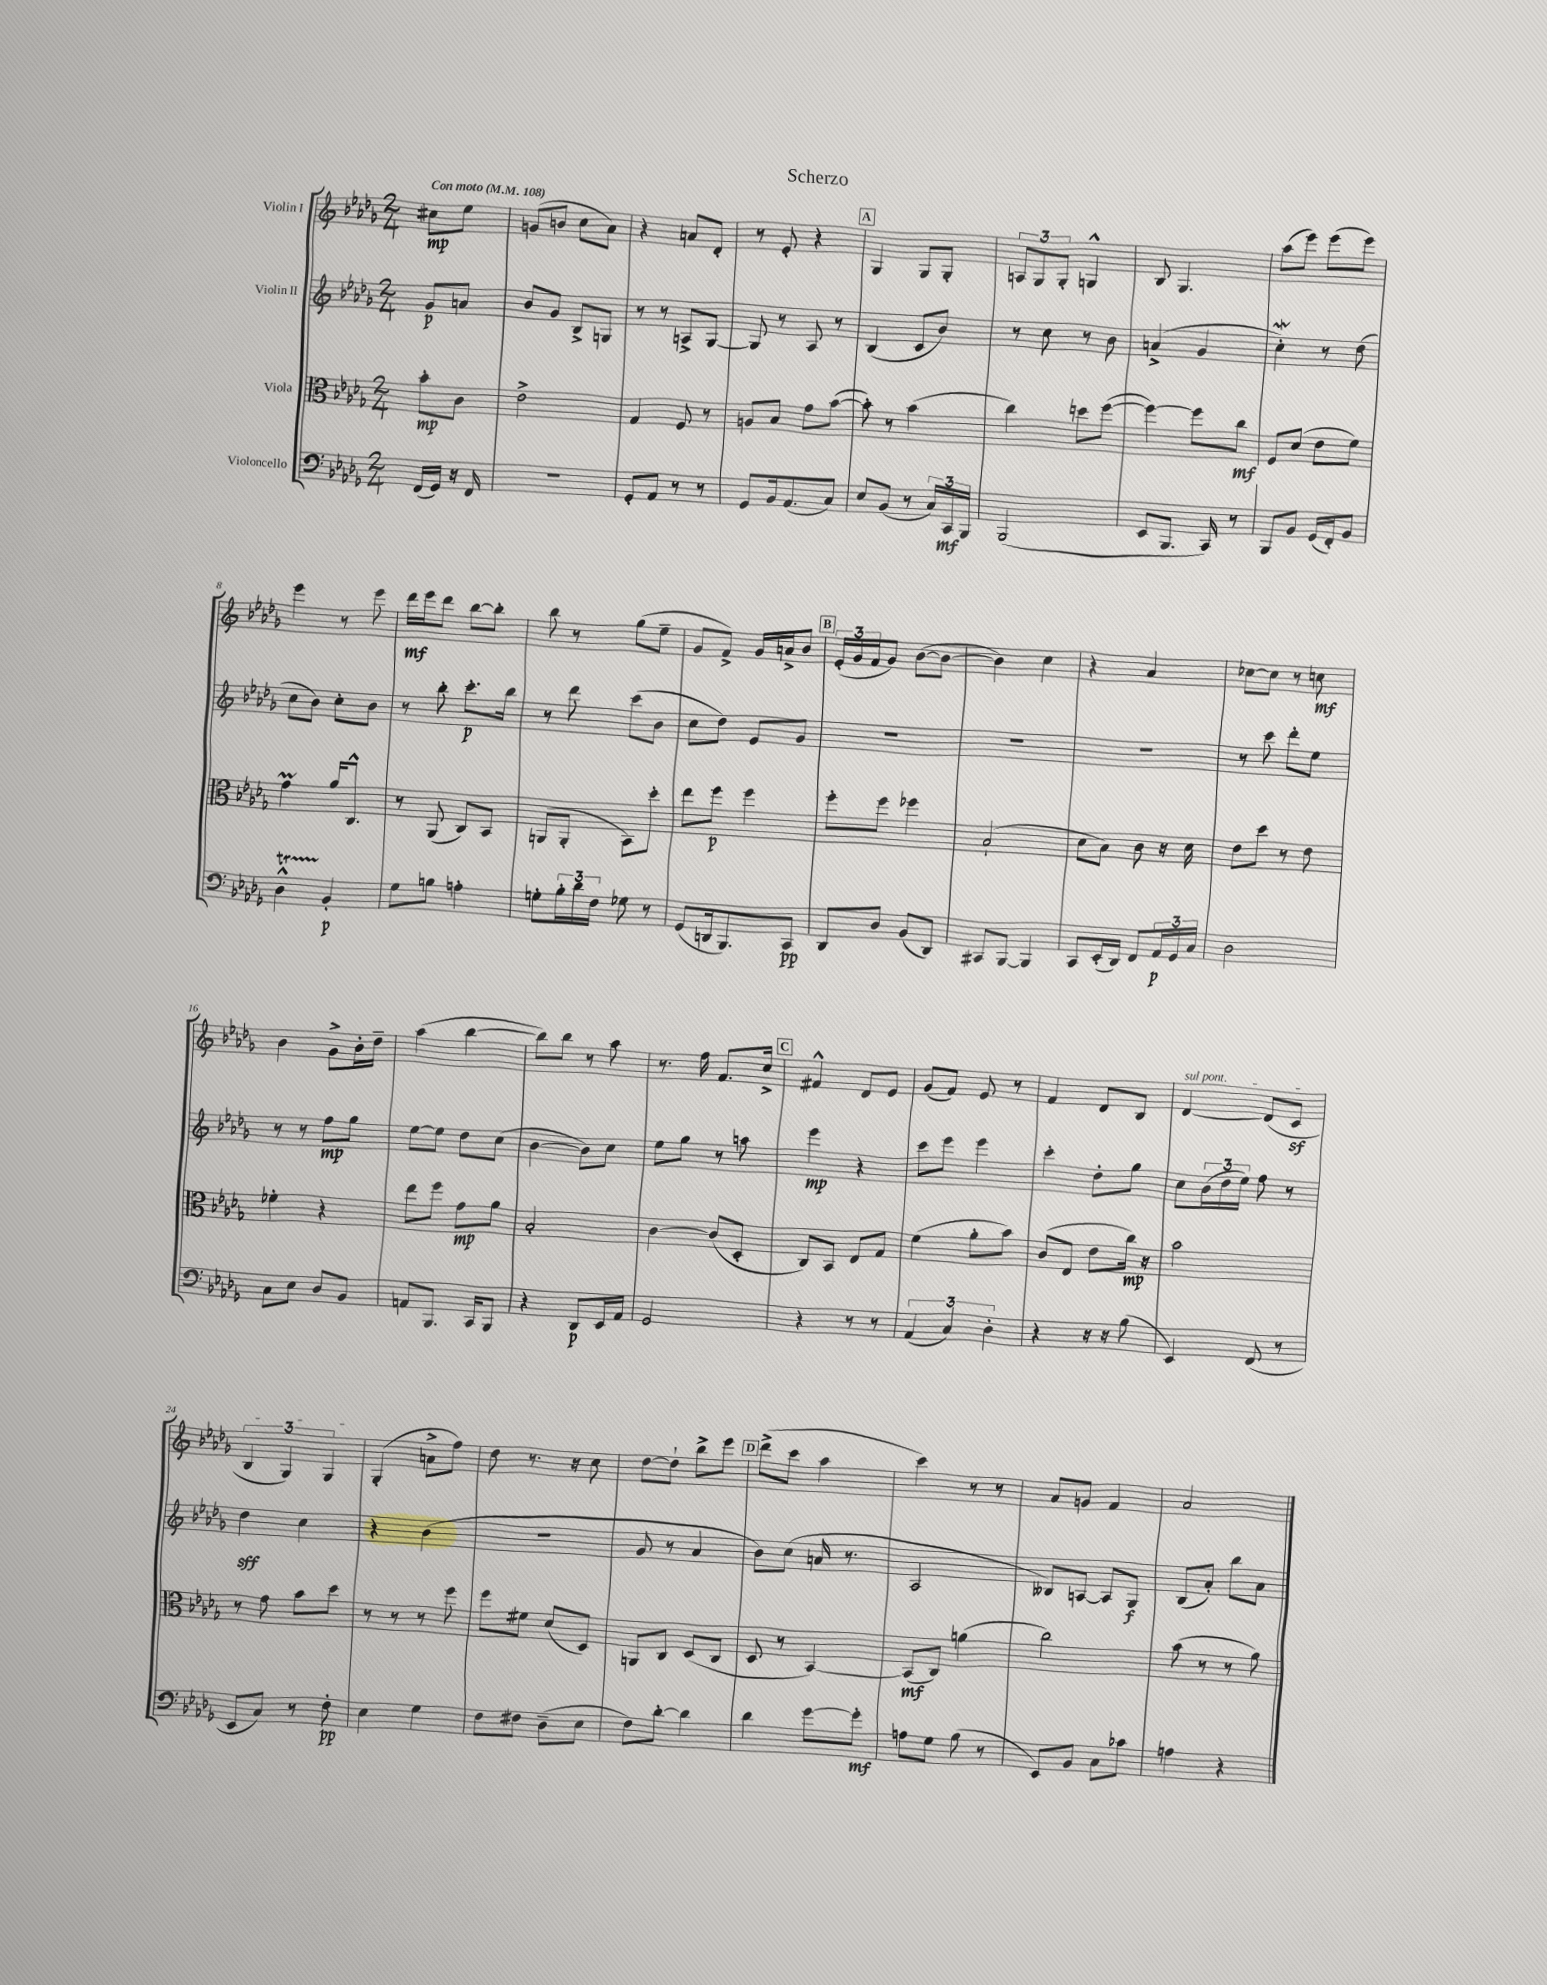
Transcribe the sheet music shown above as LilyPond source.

\header { title = "Scherzo" }
<<
\new StaffGroup <<
\new Staff = "s0" \with { instrumentName = "Violin I" } {
    \clef treble \key des \major \numericTimeSignature \time 2/4 \partial 4 \tempo "Con moto" 4 = 108
    cis''8\mp ees''8 |
    g'8( b'8 c''8 aes'8) |
    r4 a'8 des'8-. |
    r8 ees'8-. r4 |
    \mark \markup { \box "A" } ges4 ges8 ges8-. |
    \tuplet 3/2 { a8 ges8 ges8-. } g4-^ |
    bes8 ges4. |
    aes''8( ees'''8) ees'''8( ees'''8) |
    ees'''4 r8 ees'''8 |
    des'''16\mf ees'''16 des'''8 bes''8~ bes''8-. |
    bes''8 r8 ges''8( ees''8-- |
    ges'8 f'8->) ges'16 a'16-> bes'8 |
    \mark \markup { \box "B" } \tuplet 3/2 { ees'16-.( ges'16 f'16 } ges'8) bes'8~( bes'8~ |
    bes'4) c''4 |
    r4 aes'4 |
    ces''8~ ces''8 r8 c''8\mf |
    bes'4 ges'8-> bes'16-. des''16-- |
    aes''4( bes''4~ |
    bes''8) bes''8 r8 aes''8 |
    r8. f''16 f'8. c''16-> |
    \mark \markup { \box "C" } fis'4-^ des'8 ees'8 |
    ges'8( f'8) ees'8 r8 |
    f'4 des'8 bes8 |
    \once \override TextSpanner.bound-details.left.text = \markup { \italic "sul pont." } des'4~\startTextSpan des'8( c'8\sf |
    \tuplet 3/2 { bes4 ges4) ges4\stopTextSpan } |
    ges4-.( a'8-> f''8) |
    des''8 r8. r16 c''8 |
    des''8~ des''8-! bes''8-> ees'''8 |
    \mark \markup { \box "D" } des'''8->( c'''8 aes''4 |
    c'''4) r8 r8 |
    aes'8 g'8 f'4 |
    aes'2 \bar "|." |
}
\new Staff = "s1" \with { instrumentName = "Violin II" } {
    \clef treble \key des \major \numericTimeSignature \time 2/4 \partial 4
    ges'8\p a'8 |
    bes'8 ges'8 bes8-> g8 |
    r8 r8 a8-> ges8~ |
    ges8 r8 aes8 r8 |
    \mark \markup { \box "A" } bes4( c'8 bes'8) |
    r8 c''8 r8 bes'8 |
    a'4->( ges'4 |
    c''4-.\mordent) r8 des''8( |
    c''8 bes'8) c''8-. bes'8 |
    r8 bes''8-. c'''8.-.\p bes''16 |
    r8 des'''8 c'''8( bes'8 |
    c''8 des''8) ees'8 ges'8 |
    \mark \markup { \box "B" } R2 |
    R2 |
    R2 |
    r8 c'''8 des'''8-. ees''8 |
    r8 r8 f''8\mp ges''8 |
    ees''8~ ees''8 des''8 c''8( |
    bes'4~ bes'8) c''8 |
    ees''8 ges''8 r8 a''8 |
    \mark \markup { \box "C" } ees'''4\mp r4 |
    c'''8 ees'''8 ees'''4 |
    c'''4-. des''8-. ges''8 |
    c''8 \tuplet 3/2 { bes'16( des''16 ees''16) } f''8 r8 |
    des''4\sff c''4 |
    r4 bes'4( |
    R2 |
    ges'8 r8 aes'4 |
    \mark \markup { \box "D" } bes'8) c''8( a'16 r8. |
    aes2 |
    beses8) a8~ a8 ges8\f |
    bes8( aes'8-.) bes''8 aes'8 \bar "|." |
}
\new Staff = "s2" \with { instrumentName = "Viola" } {
    \clef alto \key des \major \numericTimeSignature \time 2/4 \partial 4
    bes'8-.\mp c'8 |
    ees'2-> |
    ges4 f8 r8 |
    a8 bes8 ges'8 bes'8~( |
    \mark \markup { \box "A" } bes'8-.) r8 bes'4( |
    c''4) d''8 f''8~( |
    f''4~) f''8 c''8\mf |
    f8 des'8( ees'8 f'8) |
    ges'4\prall aes'16 c8.-^ |
    r8 aes,8( c8) bes,8 |
    a,8( a,8-. bes,8) des''8-. |
    ees''8 f''8\p f''4 |
    \mark \markup { \box "B" } f''8-. f''8 fes''4 |
    bes2-!( |
    des'8 bes8) c'8 r16 des'16 |
    ees'8 des''8 r8 ees'8 |
    fes'4-. r4 |
    ees''8 f''8 ges'8\mp aes'8 |
    bes2-. |
    c'4~ c'8( des8-. |
    \mark \markup { \box "C" } c8) bes,8 ees8 ges8 |
    f'4( aes'8-. bes'8) |
    c'8( ees8 ees'8 c''16\mp) r16 |
    bes'2 |
    r8 ges'8 bes'8 des''8 |
    r8 r8 r8 f''8 |
    f''8 fis'8 des'8( des8) |
    a,8 c8 des8( c8 |
    \mark \markup { \box "D" } des8 r8 bes,4~) |
    bes,8\mf( c8) a'4( |
    c''2) |
    bes'8( r8 r8 aes'8) \bar "|." |
}
\new Staff = "s3" \with { instrumentName = "Violoncello" } {
    \clef bass \key des \major \numericTimeSignature \time 2/4 \partial 4
    f,16( ges,16) r16 f,16 |
    r2 |
    ges,8-. aes,8 r8 r8 |
    ges,8 bes,16 aes,8.( c8) |
    \mark \markup { \box "A" } ees8 bes,8( r8 \tuplet 3/2 { c16) c,16\mf bes,,16 } |
    bes,,2( |
    ees,8 bes,,8. c,16) r8 |
    bes,,8 bes,8 ges,16( f,16-.) bes,8 |
    des4-^\startTrillSpan bes,4-.\stopTrillSpan\p |
    ges8 b8 a4-. |
    g8-. \tuplet 3/2 { bes16-. des'16 f16 } ges8 r8 |
    ges,8( d,16 bes,,8.) c,8\pp |
    \mark \markup { \box "B" } des,8 des8 bes,8( des,8) |
    cis,8 bes,,8~ bes,,4 |
    c,8 ees,16-.( des,16) f,8 \tuplet 3/2 { aes,16\p ges,16 c16 } |
    des2 |
    c8 ees8 des8 bes,8 |
    a,8 bes,,8. c,16 bes,,8 |
    r4 des,8\p ees,16 aes,16 |
    ges,2 |
    \mark \markup { \box "C" } r4 r8 r8 |
    \tuplet 3/2 { aes,4( c4) des4-. } |
    r4 r16 r16 bes8( |
    ees,4) f,8( r8 |
    ees,8 c8) r8 f8-.\pp |
    ees4 ges4 |
    f8 fis8 des8--( ees8 |
    f8) des'8~-. des'4 |
    \mark \markup { \box "D" } des'4 ges'8~ ges'8-.\mf |
    a8 ges8 bes8( r8 |
    ees,8) bes,8 c8 ces'8 |
    a4 r4 \bar "|." |
}
>>
>>
